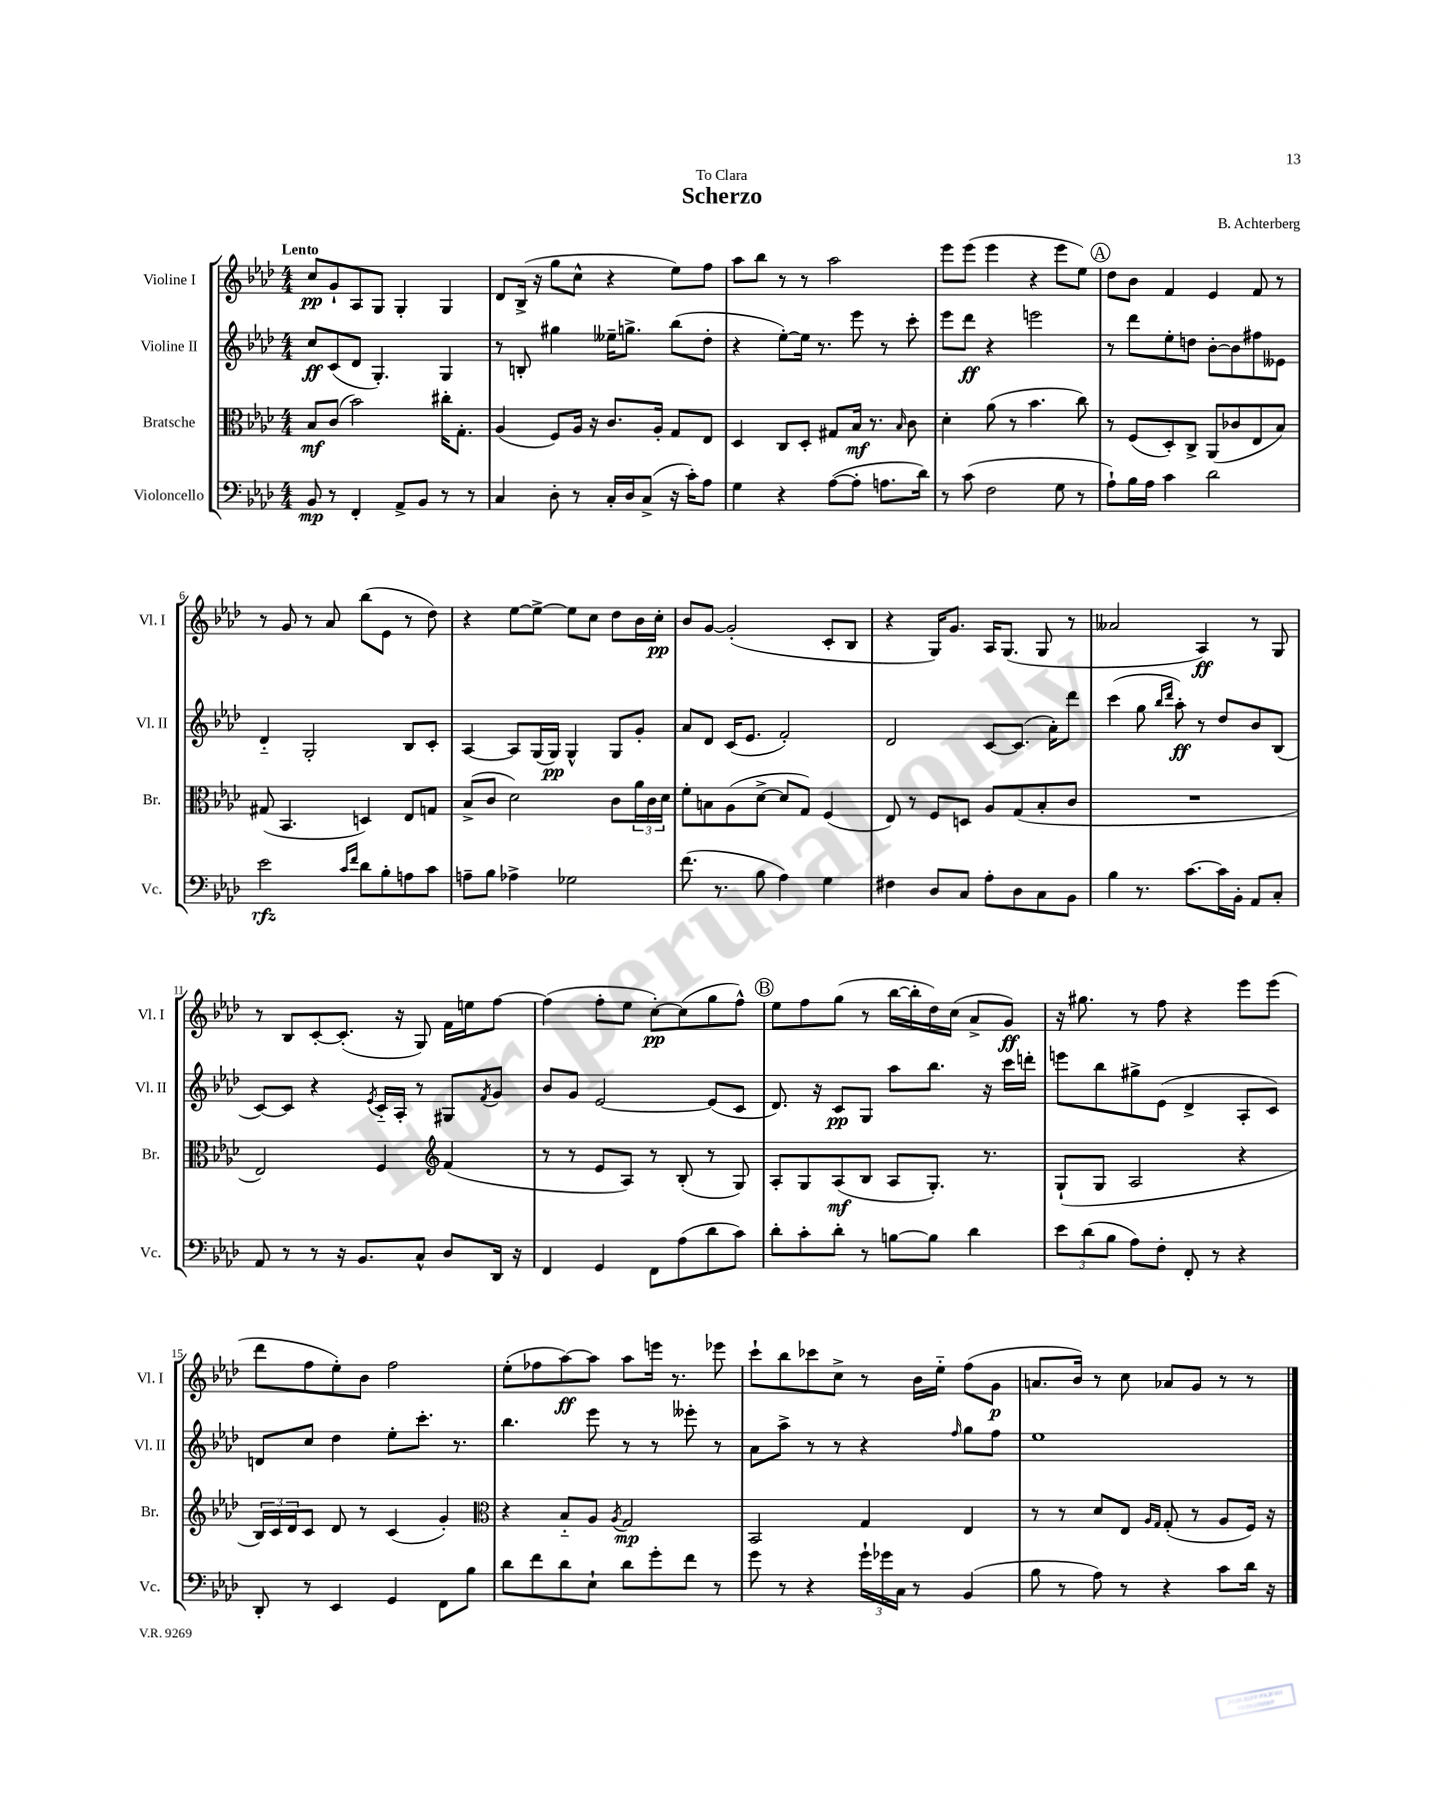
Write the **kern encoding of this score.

**kern	**kern	**kern	**kern
*staff4	*staff3	*staff2	*staff1
*clefF4	*clefC3	*clefG2	*clefG2
*k[b-e-a-d-]	*k[b-e-a-d-]	*k[b-e-a-d-]	*k[b-e-a-d-]
*M4/4	*M4/4	*M4/4	*M4/4
8BB-	8B-	8cc	8cc
8r	(8c	(8c	8g`
4FF'	2b-)	8d-	8A-
.	.	4.G')	8G
8AA-^	.	.	4G'
8BB-	.	.	.
8r	16cc#'	4G	4G
.	8.G'	.	.
8r	.	.	.
=	=	=	=
4C	(4A-	8r	8d-
.	.	8B'	(16B-^
.	.	.	16r
8D-'	8F)	4gg#	8gg
8r	16A-	.	8cc^^
.	16r	.	.
16C'	8.c	16ee--~	4r
16D-	.	8.gg^	.
(8C^	.	.	.
.	16A-'	.	.
16r	8G	(8bb-	8ee-)
16c')	.	.	.
8A-	8E-	8dd-'	8ff
=	=	=	=
4G	4D-	4r	8aa-
.	.	.	8bb-
4r	8C	[8ee-')	8r
.	8D-'	16ee-]	8r
.	.	8.r	.
([8A-	8G#	.	2aa-
8A-']	16B-	8eee-	.
.	8.r	.	.
8.A	.	8r	.
.	16qqB-	.	.
.	8c	8ccc'	.
16d-)	.	.	.
=	=	=	=
8r	4d-'	8eee-	8eee-
(8c	.	8ddd-	(8eee-
2F	(8a-	4r	4eee-
.	8r	.	.
.	4.b-	2eee	4r
8G	.	.	8eee-
8r	8cc)	.	8ee-)
=	=	=	=
8A-`)	8r	8r	8dd-
16B-	(8F	8ddd-	8b-
16A-	.	.	.
4c	8D-')	8ee-'	4f
.	8C^	8dd	.
2d-	(8AA-	[8b-'	4e-
.	8c-	8b-]	.
.	8E-	8ff#	8f
.	8B-)	8e--	8r
=	=	=	=
2e-	(8G#	4d-'~	8r
.	4.BB-	.	8g
.	.	2G'	8r
.	.	.	8a-
16qqc	.	.	.
16qqf	.	.	.
8d-	4D)	.	(8bb-
8B-'	.	.	8e-
8A	8E-	8B-	8r
8c	8G	8c'	8dd-)
=	=	=	=
8A~	(8B-^	[4A-	4r
8B-	8c	.	.
4A-^	2d-)	8A-]	[8ee-
.	.	(16G	8ee-^_
.	.	16G)	.
2G-	.	4G^^	8ee-]
.	.	.	8cc
.	8c	8G	8dd-
.	24a-	8g'	16b-
.	24c	.	.
.	.	.	16cc'
.	24d-	.	.
=	=	=	=
(8.f	8f'	8a-	8b-
.	8B	8d-	[8g
8.r	.	.	.
.	(8A-	(16c	(2g']
.	.	8.e-	.
8B-	[8d-^	.	.
4A-)	8d-]	2f')	.
.	8G)	.	.
4G	(4F	.	8c'
.	.	.	8B-
=	=	=	=
4F#	8E-)	2d-	4r
.	8r	.	.
8D-	8F	.	16G)
.	.	.	8.g
8C	8D	.	.
8A-'	8A-	[8c	16A-
.	.	.	(8.G
8D-	(8G	(8.c]	.
8C	8B-'	.	8G
.	.	16a-')	.
8BB-	8c	8ddd-	8r
=	=	=	=
4B-	1r	(4ccc	2a--
8.r	.	8gg	.
.	.	16qqbb-	.
.	.	16qqddd-	.
.	.	8aa-')	.
[8.c	.	.	.
.	.	8r	4A-)
16c]	.	8dd-	.
16BB-'	.	.	.
8AA-	.	8b-	8r
8C'	.	(8B-	8G
=	=	=	=
8AA-	2E-)	[8c)	8r
8r	.	8c]	8B-
8r	.	4r	[8c'
16r	.	.	(8.c']
8.BB-	.	.	.
.	.	8qe-	.
.	4F	16c'~	.
.	.	16A-'	16r
8C^^	.	8r	8G)
*	*clefG2	*	*
8D-	(4f	8G#	16f
.	.	.	16ee
.	.	8qf	.
16DD-	.	8g	[8ff
16r	.	.	.
=	=	=	=
4FF	8r	8b-	(4ff]
.	8r	8g	.
4GG	8e-	[2e-	8ff'
.	8A-)	.	8ee-
8FF	8r	.	[8cc')
(8A-	(8B-'	.	(8cc]
8d-	8r	(8e-]	8gg
8c)	8G)	8c	8ff^^)
=	=	=	=
8d-'	8A-'	8.d-)	8ee-
8c'	8G	.	8ff
.	.	16r	.
8d-'	(8A-	8c	(8gg
8r	8B-	8G	8r
[8B	8A-	8aa-	[16bb-
.	.	.	16bb-']
8B]	8.G')	8.bb-	16dd-)
.	.	.	(16cc
4d-	.	.	8a-^
.	8.r	16r	.
.	.	16ccc	8g)
.	.	16ddd'	.
=	=	=	=
12e-	(8G`	8eee	16r
.	.	.	8.gg#
(12d-	.	.	.
.	8G	8bb-	.
12B-	.	.	.
8A-)	2A-	8gg#^	8r
8F'	.	(8e-	8ff
8FF'	.	4d-^	4r
8r	.	.	.
4r	4r	8A-'	8eee-
.	.	8c)	(8eee-
=	=	=	=
8DD-'	24B-)	8d	8ddd-
.	24c	.	.
.	24d-	.	.
8r	8c	8cc	8ff
4EE-	8d-	4dd-	8ee-')
.	8r	.	8b-
4GG	(4c	8ee-'	2ff
.	.	8.ccc'	.
8FF	4g')	.	.
.	.	8.r	.
8B-	.	.	.
=	=	=	=
*	*clefC3	*	*
8d-	4r	4.bb-	(8ee-'
8f	.	.	8ff-
8d-	8B-'~	.	[8aa-)
8E-`	8A-	8eee-	8aa-]
.	8qA-	.	.
8d-	2G	8r	8aa-
8g'	.	8r	16eee
.	.	.	8.r
8f	.	8eee--'	.
8r	.	8r	8eee-
=	=	=	=
8g	2BB-	8a-	8ccc`
8r	.	8aa-^	8bb-
4r	.	8r	8ccc-
.	.	8r	8cc^
24g`	4G	4r	8r
24g-	.	.	.
24C	.	.	.
8r	.	.	16b-
.	.	.	16ee-'~
.	.	16qqff	.
(4BB-	4E-	8gg	(8ff
.	.	8ff	8g
=	=	=	=
8B-	8r	1ee-	8.a
8r	8r	.	.
.	.	.	16b-)
8A-)	8d-	.	8r
8r	8E-	.	8cc
.	16qqA-	.	.
.	16qqG	.	.
4r	(8G'	.	8a-
.	8r	.	8g
8c	8A-	.	8r
16d-	16F)	.	8r
16r	16r	.	.
==	==	==	==
*-	*-	*-	*-
